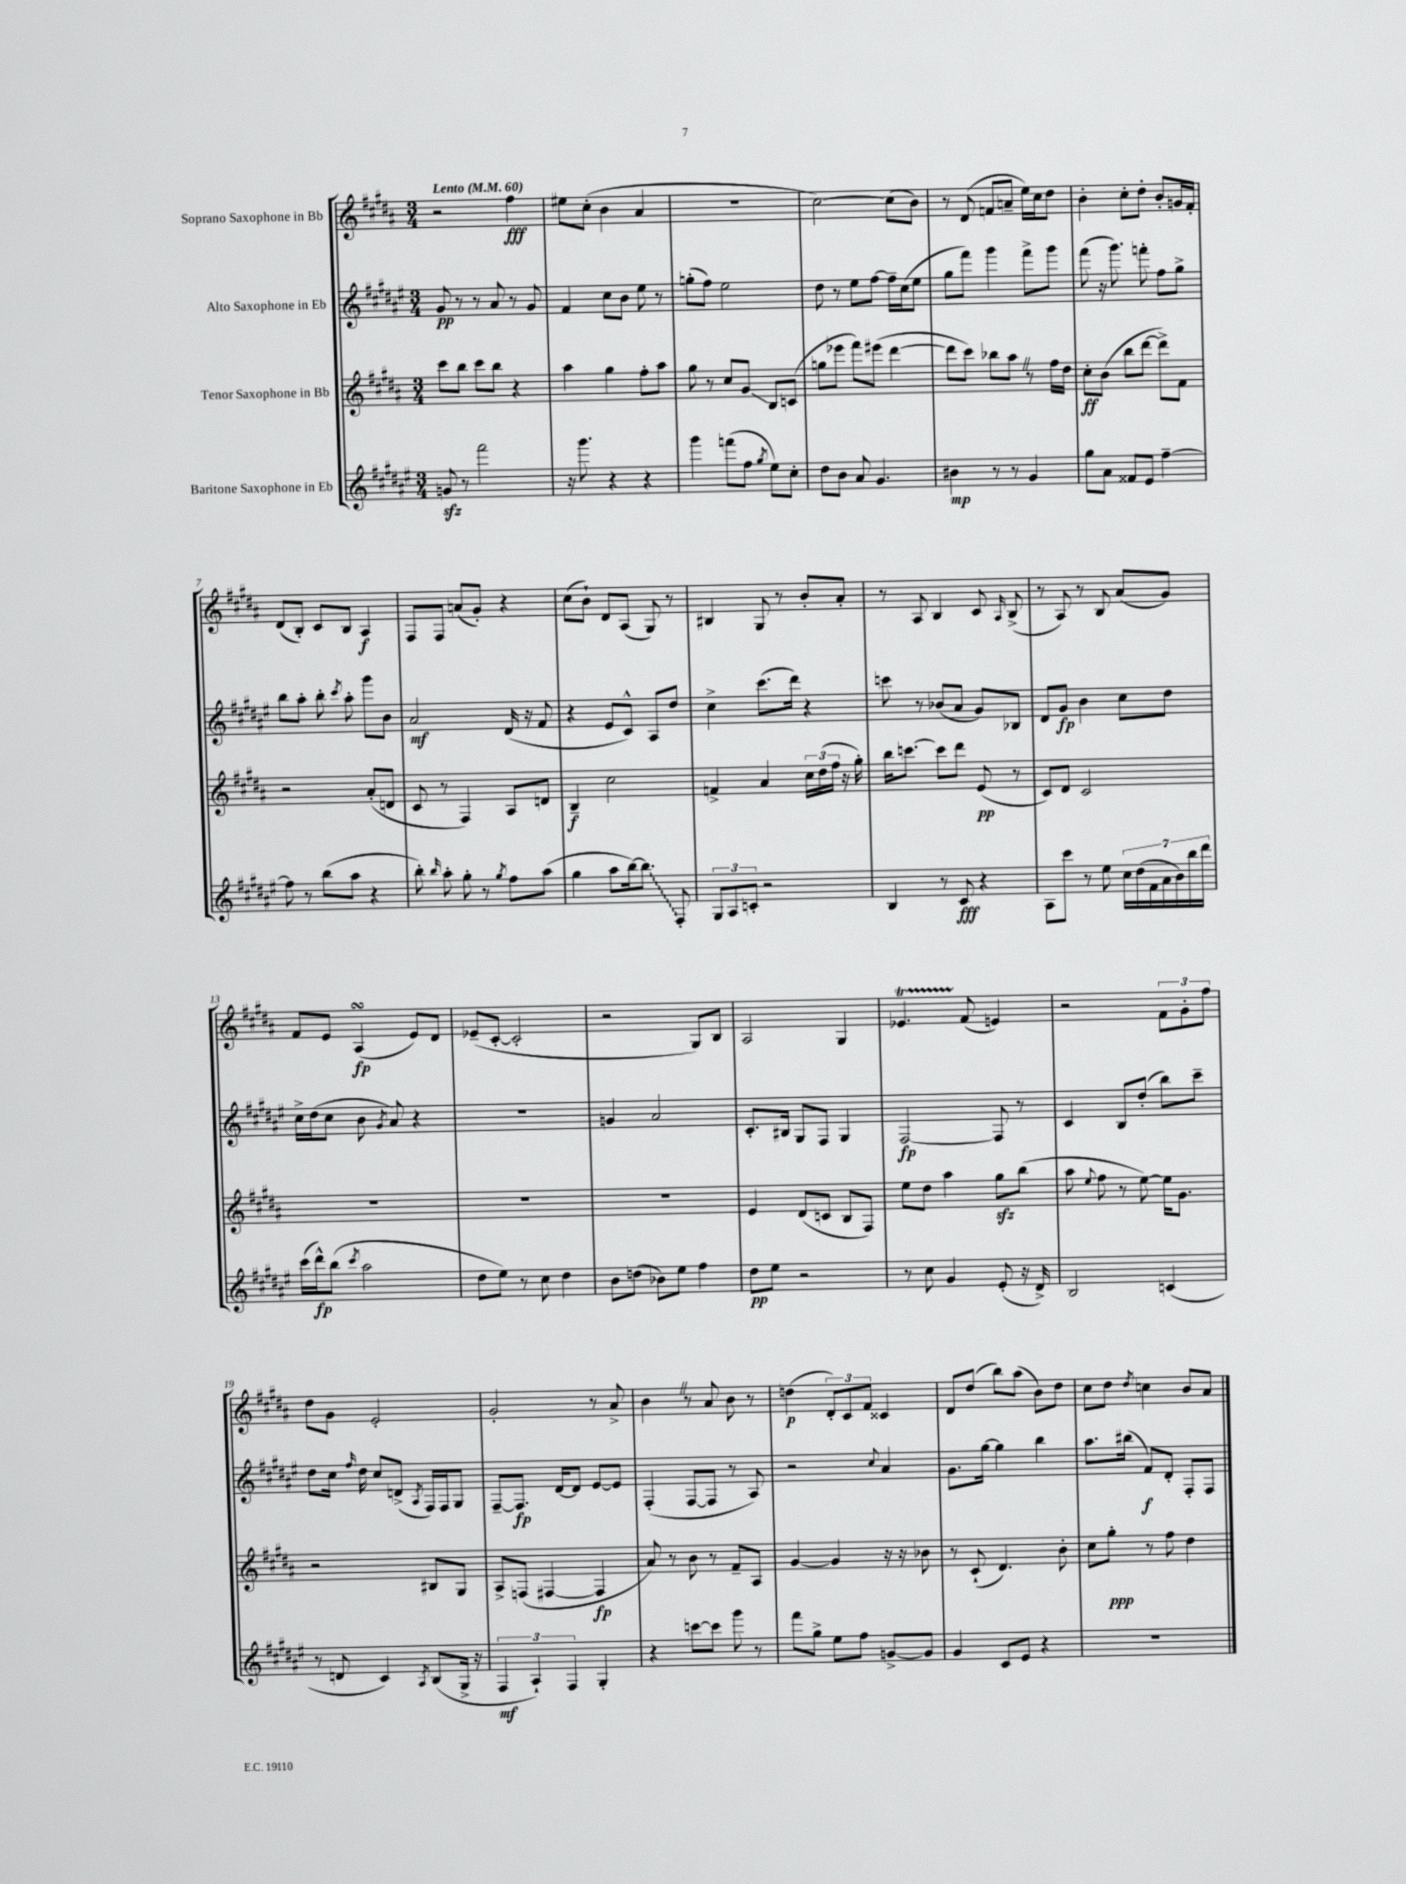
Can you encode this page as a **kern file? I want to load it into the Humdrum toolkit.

**kern	**kern	**kern	**kern
*staff4	*staff3	*staff2	*staff1
*clefG2	*clefG2	*clefG2	*clefG2
*k[f#c#g#d#a#e#]	*k[f#c#g#d#a#]	*k[f#c#g#d#a#e#]	*k[f#c#g#d#a#]
*M3/4	*M3/4	*M3/4	*M3/4
*MM60	*MM60	*MM60	*MM60
8g/	8ccc#\L	8g#/	2r
8r	8bb\J	8r	.
2fff#\	8ccc#\L	8r	.
.	8bb\J	8a#/	.
.	4r	8r	4ff#\
.	.	8g#/	.
=	=	=	=
16r	4aa#\	4f#/	8ee#\L
8.ggg#\	.	.	.
.	.	.	(8cc#'\J
4r	4gg#\	8cc#\L	4b\
.	.	8b\J	.
4r	8ff#'\L	8ee#\	4a#/
.	8aa#\J	8r	.
=	=	=	=
4ggg#\	8gg#\	(8gg'\L	2.r
.	8r	8ff#\J)	.
(8fff\L	8cc#/L	2ee#\	.
8ff#\J	8g#/J	.	.
8qgg#/	.	.	.
8ee#\L)	8B/L	.	.
8cc#'\J	(8c/J	.	.
=	=	=	=
8dd#\L	8gg\L	8dd#\	[2cc#\)
8b\J	8eee-\J	8r	.
8a#/	8fff#\L)	8ee#\L	.
4.g#/	(8eee#\J	[8ff#\J	.
.	[4ddd#\	16ff#~\]LL	(8cc#\]L
.	.	(16cc#\J	.
.	.	8ee#\J	8b\J)
=	=	=	=
4b#\	8ddd#\]L	8gg#\L	8r
.	8ccc#\J)	8fff#\J)	(8d#/
8r	8bb-\L	4ggg#\	8f/L
8r	8aa#\J	.	8a~/J
4g#/	8r	8fff#^\L	16ee\LL)
.	.	.	16cc#\J
.	16ff#\LL	8ggg#\J	8dd#\J
.	16dd#\JJ	.	.
=	=	=	=
8gg#\L	8cc#'\L	(8fff#\	4b'\
8a#\J	(8b\J	16r	.
.	.	8.ggg#\)	.
8f##/L	8bb\L	.	8cc#'\L
8e#/J	[8ddd#\J	8fff'\	8dd#'\J
[4ff#~\	8ddd#^\]L)	8ff#\L	8b'/L
.	8f#\J	8gg#^\J	16g/L
.	.	.	16f#'/JJ
=	=	=	=
8ff#\]	2r	8bb\L	(8d#/L
8r	.	8aa#'\J	8B'/J)
(8bb\L	.	8bb'\	8c#/L
.	.	8qccc#/	.
8aa#\J	.	8aa#'\	8B/J
4r	(8a#'/L	8ggg#\L	4A#/
.	8d/J	8b\J	.
=	=	=	=
8bb'\)	8c#/	2a#/	8F#/L
16qqbb/	.	.	.
8aa#'\	8r	.	8F#/J
8gg#'\	4F#/)	.	(8a/L
8r	.	.	8g#'/J)
8qgg#/	.	.	.
8ff#\L	8A#/L	(16d#/	4r
.	.	16r	.
(8aa#\J	8d/J	8f#/	.
=	=	=	=
4gg#\	4B~/	4r	(8cc#\L
.	.	.	8b`\J)
8aa#\L	2cc#\	8e#/L	8d#/L
[16bb\k)	.	8c#^^/J)	(8A#/J
8.bb\]J	.	.	.
.	.	8A#/L	8G#/)
8F#'/	.	8dd#/J	8r
=	=	=	=
12G#/L	4f^/	4cc#^\	4B#/
12A#/	.	.	.
12c'/J	.	.	.
2r	4a#/	(8.ccc#\L	8G#/
.	.	.	8r
.	.	16ddd#\Jk)	.
.	24cc#\LL	4r	8b'/L
.	(24dd#\	.	.
.	24ff#\JJ	.	.
.	16r	.	8a#'/J
.	16gg#'\)	.	.
=	=	=	=
4B/	16bb\LK	8ccc\	8r
.	[8.ccc\J	.	.
.	.	8r	8A#/
8r	8ccc\]L	(8b-/L	4B/
8c#/	8ddd#\J	8a#/J	.
4r	(8e/	8g#/L)	8c#/
.	.	.	16qqA#/
.	8r	8B-/J	(8B^/
=	=	=	=
8A#\L	8c#/L)	8d#/L	8r
8ccc#\J	8d#/J	8g#/J	8A#/)
8r	2c#/	4b\	8r
8ee#\	.	.	8B/
28cc#\LL	.	8cc#\L	(8a#/L
(28dd#\	.	.	.
28f#\	.	.	.
28a#\	.	.	.
.	.	8dd#\J	8g#/J)
28b\)	.	.	.
28bb\	.	.	.
28ddd#\JJ	.	.	.
=	=	=	=
(16ccc#\LL	2.r	16cc#^\LL	8f#/L
16ddd#^^\J)	.	(16dd#\J	.
(8bb\J	.	8cc#\J	8e/J
8qccc#/	.	.	.
2aa#\	.	8b\	(4A#/
.	.	8qg#/	.
.	.	8a#/)	.
.	.	4r	8e/L)
.	.	.	8d#/J
=	=	=	=
8dd#\L	2.r	2.r	(8e-~/L
8ee#\J)	.	.	[8c#'/J
8r	.	.	2c#'/]
8cc#\	.	.	.
4dd#\	.	.	.
=	=	=	=
8b\L	2.r	4g/	2r
(8dd\J	.	.	.
8b-\L)	.	2a#/	.
8ee#\J	.	.	.
4ff#\	.	.	8G#/L)
.	.	.	8B/J
=	=	=	=
8dd#\L	4e/	8.c#'/L	2A#/
8ee#\J	.	.	.
.	.	16B#/Jk	.
2r	(8d#/L	8G#/L	.
.	8c/J	8F#/J	.
.	8B/L	4G#/	4G#/
.	8F#/J)	.	.
=	=	=	=
8r	8ee\L	[2F#/	4.e-/
8cc#\	8dd#\J	.	.
4g#/	4aa#\	.	.
.	.	.	(8f#/
(8e#'/	8gg#\L	8F#/]	4e/)
16r	(8bb\J	8r	.
16d#^/)	.	.	.
=	=	=	=
2B/	8aa#\	4c#/	2r
.	8qqee/	.	.
.	8ff#\	.	.
.	8r	8B/L	.
.	[8ee\)	(8dd#'/J	.
(4c/	16ee\]LK	8bb\L)	12f#\L
.	8.g#\J	.	.
.	.	.	12g#'\
.	.	8ccc#~\J	.
.	.	.	12ff#\J
=	=	=	=
8r	2r	8dd#\L	8dd#\L
8d/	.	16cc#\Jk	8g#\J
.	.	16qqff#/	.
.	.	16dd#\	.
4c#/)	.	8cc#/L	2e'/
.	.	(8d^/J	.
8qA#/	.	8qA#/	.
(8B/L	8B#/L	16F#/LL)	.
.	.	16F#/J	.
16G#^/Jk	8G#/J	8G#/J	.
16r	.	.	.
=	=	=	=
6F#/	8A#^/L	[8F#~/L	2g#'/
.	(8F/J	8.F#/]J	.
6A#`/)	.	.	.
.	[4F#/	.	.
.	.	[16d#/LK	.
6F#/	.	.	.
.	.	8d#/]J	.
4G#'/	4F#/]	[8e#/L	8r
.	.	8e#/]J	8a#^/
=	=	=	=
4r	8a#/)	(4F#'/	4b\
.	8r	.	.
[8ccc\L	8b\	[8F#/L	8r
8ccc\]J	8r	8F#/]J	8a#/
8ggg#\	8f#~/L	8r	8b\
8r	8A#/J	8A#/)	8r
=	=	=	=
8fff#\L	[4g#/	2r	(4dd\
8gg#^\J	.	.	.
8ee#\L	4g#/]	.	12d#'/L)
.	.	.	12c#/
8ff#\J	.	.	.
.	.	.	12f#/J
.	.	8qqcc#/	.
[8g^/L	16r	4a#/	4c##/
.	16r	.	.
8g/]J	8b-\	.	.
=	=	=	=
4g#/	8r	8.g#\L	8d#/L
.	(8c#`/	.	(8dd#/J
.	.	[16gg#\Jk	.
8c#/L	4.d#/)	4gg#\]	8bb\L)
8e#/J	.	.	(8aa#\J
4r	.	4bb\	8b\L)
.	8b'\	.	8dd#\J
=	=	=	=
2.r	8cc#\L	8.aa#\L	8cc#\L
.	8gg#'\J	.	8dd#\J
.	.	(16bb#\Jk	.
.	.	.	8qdd#/
.	8r	8f#/L)	4cc\
.	8ff#\	8d#'/J	.
.	4dd#\	8F#'/L	8b/L
.	.	8F#/J	8a#/J
==	==	==	==
*-	*-	*-	*-
